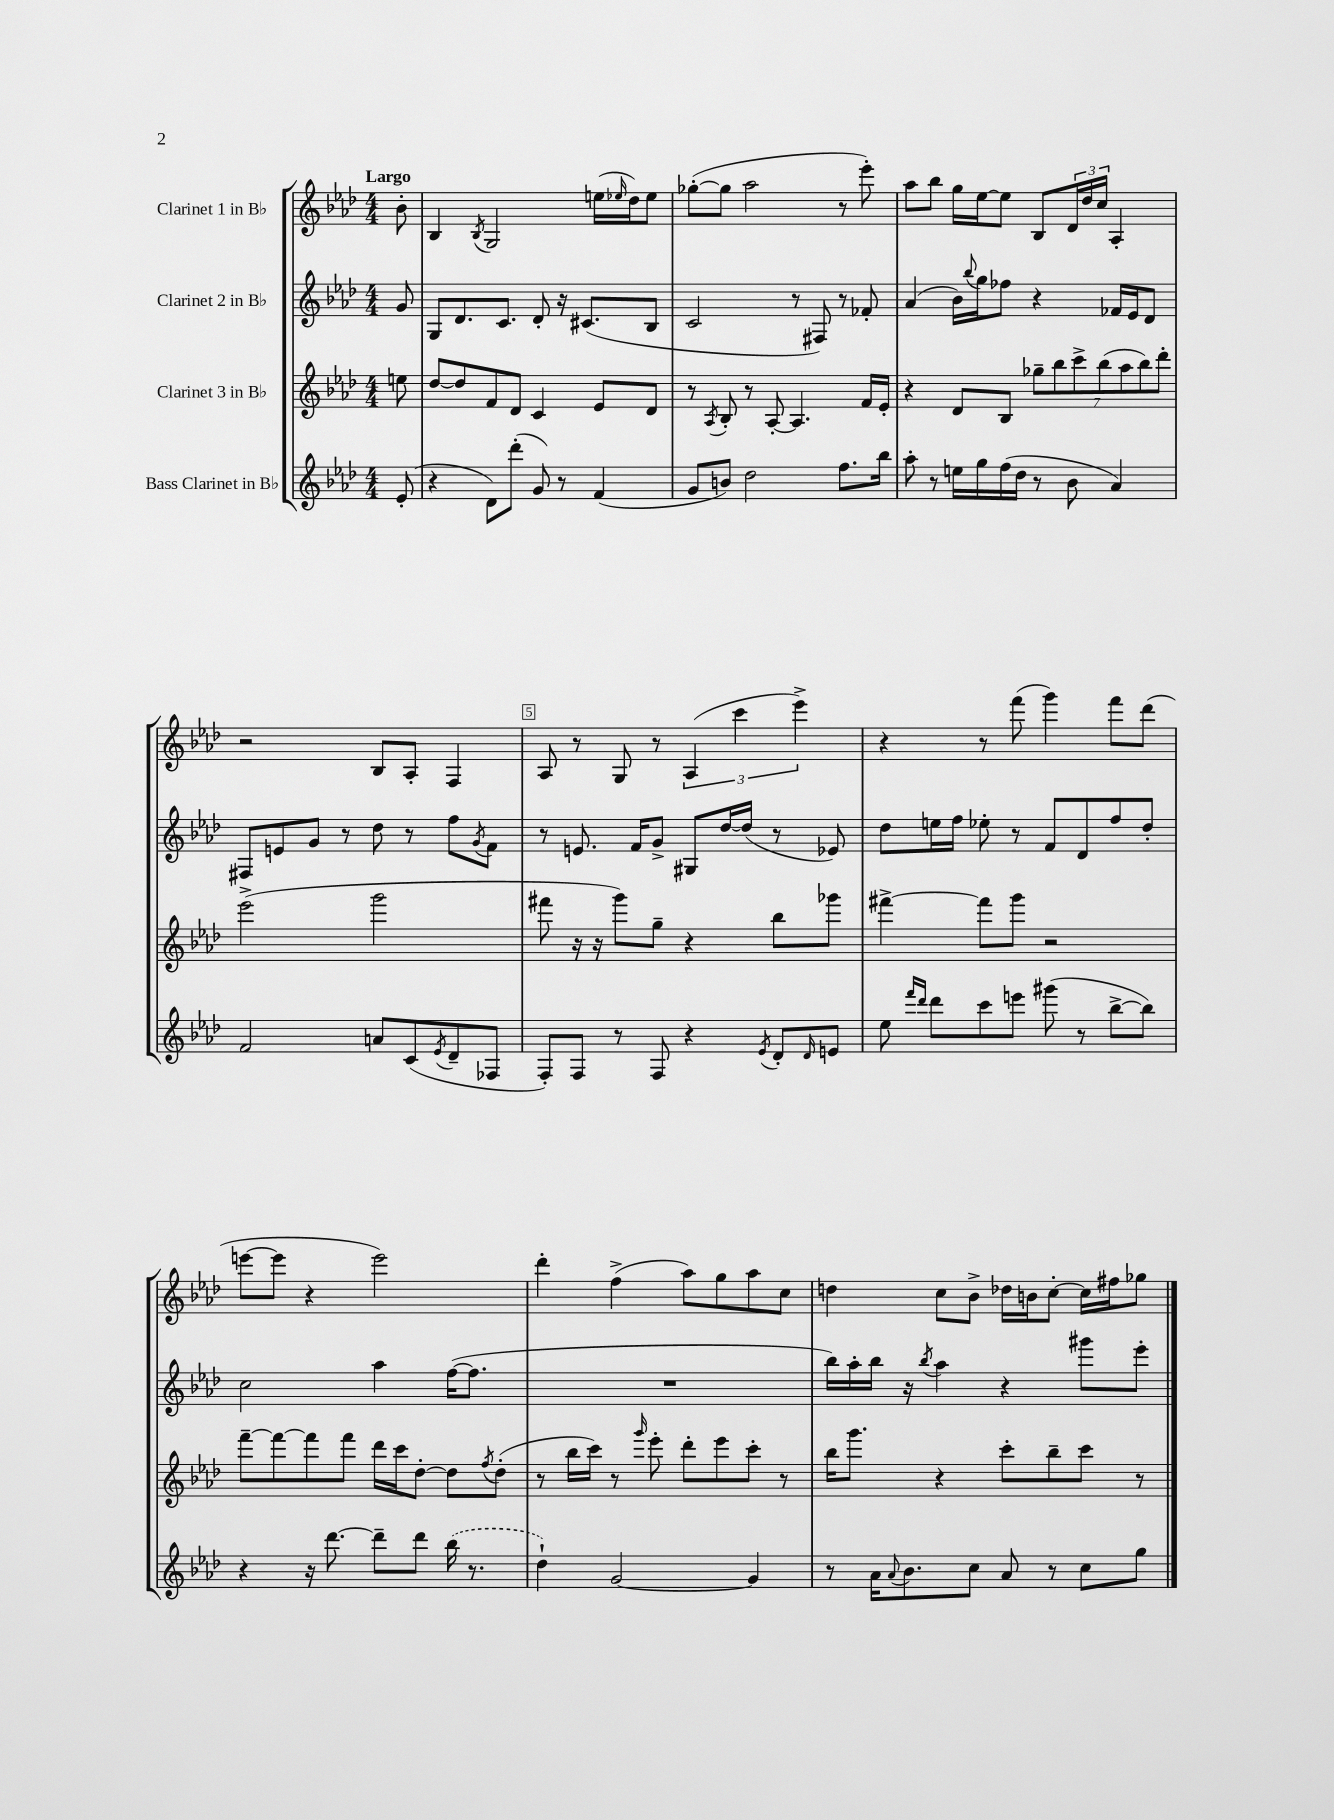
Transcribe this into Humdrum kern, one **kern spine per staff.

**kern	**kern	**kern	**kern
*part4	*part3	*part2	*part1
*staff4	*staff3	*staff2	*staff1
*I"Bass Clarinet in B♭	*I"Clarinet 3 in B♭	*I"Clarinet 2 in B♭	*I"Clarinet 1 in B♭
*clefG2	*clefG2	*clefG2	*clefG2
*k[b-e-a-d-]	*k[b-e-a-d-]	*k[b-e-a-d-]	*k[b-e-a-d-]
*M4/4	*M4/4	*M4/4	*M4/4
=	=	=	=
!	!	!	!LO:TX:a:B:t=Largo
(8e-'/	8een\	8g/	8b-'\
=1	=1	=1	=1
4r	[8dd-/L	8G/L	4B-/
.	8dd-/]	8.d-/	.
.	.	.	8qB-/
8d-\L)	8f/	.	2G/
.	.	8.c/J	.
(8ddd-'\J	8d-/J	.	.
8g/)	4c/	8d-'/	.
8r	.	16r	.
.	.	(8.c#X/L	.
(4f/	8e-/L	.	(16een\LL
.	.	.	16qqee-X/
.	.	.	16dd-\J)
.	8d-/J	8B-/J	8ee-\J
=2	=2	=2	=2
8g/L	8r	2c/	([8gg-X'\L
.	8qA-/	.	.
8bn/J)	8B-'/	.	8gg-\J]
2dd-\	8r	.	2aa-\
.	[8A-'/	.	.
.	4.A-/]	8r	.
.	.	8F#X/)	.
8.ff\L	.	8r	8r
.	16f/LL	8f-X'/	8eee-'\)
16bb-\Jk	16e-'/JJ	.	.
=3	=3	=3	=3
8aa-'\	4r	(4a-/	8aa-\L
8r	.	.	8bb-\J
16een\LL	8d-/L	16b-\LL)	16gg\LL
.	.	8qqbb-/	.
16gg\	.	16gg\J	[16ee-\J
(16ff\	8B-/J	8ff-X\J	8ee-\J]
16dd-\JJ	.	.	.
8r	14gg-X~\L	4r	8B-/L
.	14bb-\	.	.
8b-\	.	.	24d-/L
.	14ccc^\	.	.
.	.	.	24dd-/
.	.	.	24cc/JJ
.	(14bb-\	.	.
4a-/)	.	16f-X/LL	4A-'/
.	14aa-\	.	.
.	.	16e-/J	.
.	14bb-\)	.	.
.	.	8d-/J	.
.	14ddd-'\J	.	.
!!LO:LB:g=z
=4	=4	=4	=4
2f/	(2eee-^\	8F#X/L	2r
.	.	8en/	.
.	.	8g/J	.
.	.	8r	.
8an/L	2ggg\	8dd-\	8B-/L
(8c/	.	8r	8A-'/J
8qe-/	.	.	.
8d-~/	.	8ff\L	4F/
.	.	8qg/	.
8F-X/J	.	8f\J	.
=5	=5	=5	=5
8F'/L)	8fff#X\	8r	8A-/
8F/J	16r	8.en/	8r
.	16r	.	.
8r	8ggg\L)	.	8G/
.	.	16f/KL	.
8F/	8gg~\J	8g^/J	8r
4r	4r	8G#X/L	(6A-/
.	.	[16dd-/L	.
.	.	.	6ccc\
.	.	(16dd-/JJ]	.
8qe-/	.	.	.
8d-'/L	8bb-\L	8r	.
.	.	.	6eee-^\)
16qqd-/	.	.	.
8en/J	8ggg-X\J	8e-X/)	.
=6	=6	=6	=6
8ee-\	[4fff#X^\	8dd-\L	4r
16qqfff/LL	.	.	.
16qqddd-/JJ	.	.	.
8ddd-\L	.	16een\L	.
.	.	16ff\JJ	.
8ccc\	8fff#\L]	8ee-X'\	8r
8eeen\J	8ggg\J	8r	(8fff\
(8ggg#X\	2r	8f/L	4ggg\)
8r	.	8d-/	.
[8bb-^\L	.	8ff/	8fff\L
8bb-\J])	.	8dd-'/J	(8ddd-\J
!!LO:LB:g=z
=7	=7	=7	=7
4r	[8fff~\L	2cc\	[8eeen\L
.	8fff\_	.	8eee\J]
16r	8fff\]	.	4r
[8.ddd-\	.	.	.
.	8fff\J	.	.
8ddd-~\L]	16ddd-\LL	4aa-\	2eee\)
.	16ccc\J	.	.
8ddd-\J	[8dd-'\J	.	.
(16bb-\	8dd-\L]	([16ff\KL	.
8.r	.	8.ff\J]	.
.	8qff/	.	.
.	(8dd-'\J	.	.
=8	=8	=8	=8
4dd-`\)	8r	1r	4ddd-'\
.	16bb-\LL	.	.
.	16ccc\JJ)	.	.
[2g/	8r	.	(4ff^\
.	16qqggg/	.	.
.	8eee-'\	.	.
.	8ddd-'\L	.	8aa-\L)
.	8eee-\	.	8gg\
4g/]	8ccc'\J	.	8aa-\
.	8r	.	8cc\J
=9	=9	=9	=9
8r	16bb-\KL	16bb-\LL)	4ddn\
.	8.ggg\J	16aa-'\	.
16a-\KL	.	16bb-\JJ	.
8qqa-/	.	.	.
8.b-\	.	16r	.
.	.	8qbb-/	.
.	4r	4aa-\	8cc\L
8cc\J	.	.	8b-^\J
8a-/	8ccc'\L	4r	16dd-X\LL
.	.	.	16bn\J
8r	8bb-~\	.	[8cc'\J
8cc\L	8ccc\J	8ggg#X\L	16cc\LL]
.	.	.	16ff#X\J
8gg\J	8r	8eee-'\J	8gg-X\J
==	==	==	==
*-	*-	*-	*-
